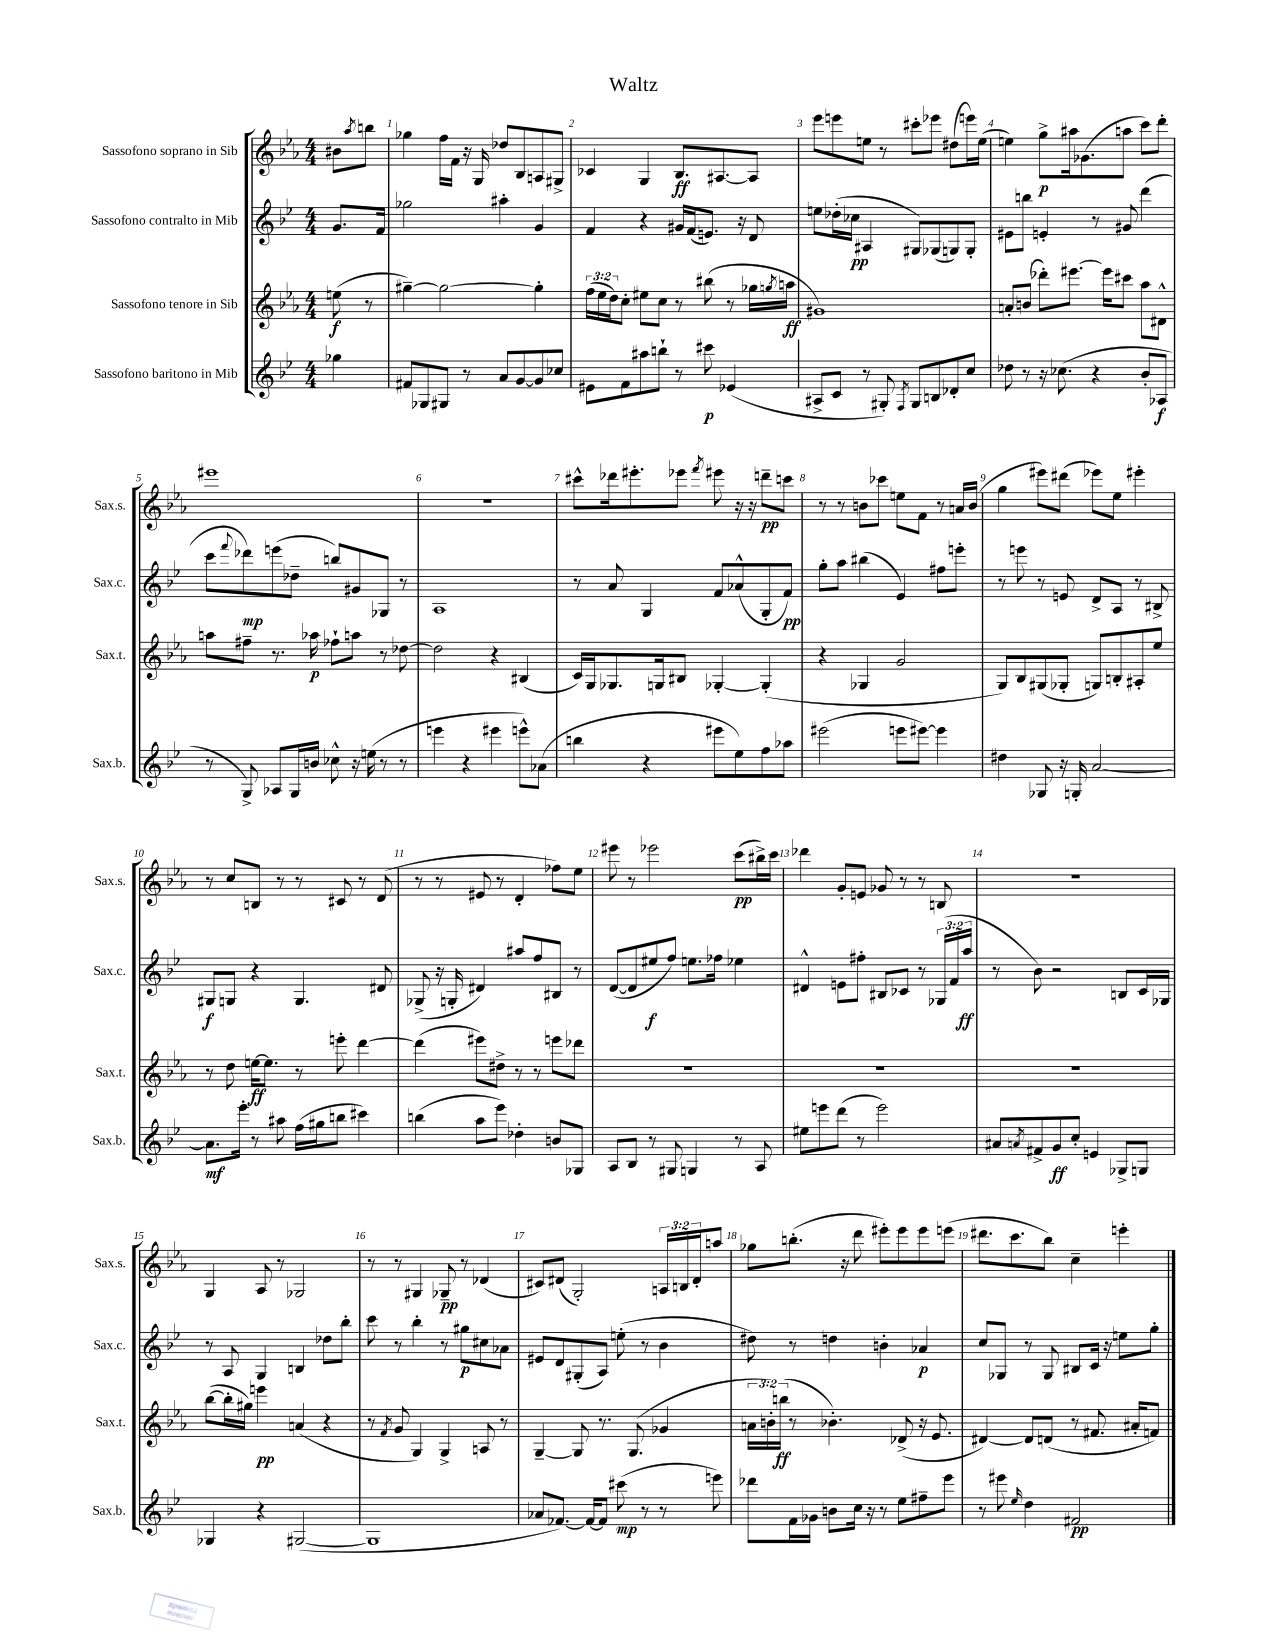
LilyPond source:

\header { title = "Waltz" }
<<
\new StaffGroup <<
\new Staff = "s0" \with { instrumentName = "Sassofono soprano in Sib" shortInstrumentName = "Sax.s." } {
    \clef treble \key ees \major \numericTimeSignature \time 4/4 \override Staff.TupletNumber.text = #tuplet-number::calc-fraction-text \partial 4
    bis'8 \acciaccatura { aes''8 } b''8 |
    ges''4 f''16 f'16 r16 g16 des''8 bes8 a8 gis8-> |
    ces'4 g4 bes8.\ff ais8.~ ais8 |
    ees'''8 e'''8 e''8 r8 cis'''8-. ees'''8 dis''8( e'''16) e''16( |
    e''4) g''8->\p ais''16 ges'8.( a''8 c'''8) d'''8-. |
    eis'''1 |
    r1 |
    cis'''8-^ des'''16 eis'''8.-. ees'''8 \acciaccatura { f'''8 } eis'''8 r16 r16 d'''8--\pp c'''8 |
    r8 r8 b'8 ces'''8 e''8 f'8 r8 a'16 b'16( |
    g''4 eis'''8) dis'''8( ees'''8) ees''8 eis'''4-. |
    r8 c''8 b8 r8 r8 cis'8 r8 d'8( |
    r8 r8 eis'8 r8 d'4-. fes''8) ees''8 |
    eis'''8 r8 ees'''2 c'''8\pp( bis''16->) c'''16 |
    des'''4 g'8-. e'8 ges'8 r8 r8 b8 |
    R1 |
    g4 aes8 r8 ges2 |
    r8 r8 gis4 ges8--\pp r8 des'4( |
    cis'8) dis'8( g2-.) \tuplet 3/2 { a16 b16 dis'16-. } a''8 |
    ges''8 b''8.-.( r16 d'''8 eis'''8-.) eis'''8 eis'''8 e'''8( |
    dis'''8. c'''8. bes''8) c''4-- e'''4-. \bar "|." |
}
\new Staff = "s1" \with { instrumentName = "Sassofono contralto in Mib" shortInstrumentName = "Sax.c." } {
    \clef treble \key bes \major \numericTimeSignature \time 4/4 \override Staff.TupletNumber.text = #tuplet-number::calc-fraction-text \partial 4
    g'8. f'16 |
    ges''2 ais''4-. g'4 |
    f'4 r4 gis'16 f'16( e'8.) r16 d'8 |
    e''8 des''16-.( ces''16\pp ais4 gis8) ges8( g8) g8-. |
    eis'8 b''8 e'4-. r8 gis'8 d'''4( |
    c'''8 \appoggiatura { f'''8 } des'''8\mp) e'''8( des''8-- b''8) gis'8 ges8 r8 |
    a1 |
    r8 a'8 g4 f'8 aes'8-^( g8-. f'8\pp) |
    g''8-. a''8 bis''4( ees'4) fis''8 e'''8-. |
    r8 e'''8 r8 e'8 d'8-> a8 r8 bis8-> |
    gis8\f g8 r4 g4. dis'8 |
    ges8->( r16 g16-. dis'4) ais''8 f''8 bis8 r8 |
    d'8~( d'8 eis''8\f f''8) e''8. fes''16 ees''4 |
    dis'4-^ e'8 fis''8-. bis8 ces'8 r8 \tuplet 3/2 { ges16( f'16 a''16\ff } |
    r8 bes'8) r2 b8 c'16 ges16 |
    r8 a8 g4 b4 des''8 bes''8-. |
    c'''8 r8 bes''4-. r8 gis''8\p cis''8 aes'8 |
    eis'8 d'8 gis8-.( a8) e''8-.( r8 bes'4 |
    dis''8) r8 d''4 b'4-. aes'4\p |
    c''8 ges8 r8 ges8 bis8 c'16 r16 e''8 g''8-. \bar "|." |
}
\new Staff = "s2" \with { instrumentName = "Sassofono tenore in Sib" shortInstrumentName = "Sax.t." } {
    \clef treble \key ees \major \numericTimeSignature \time 4/4 \override Staff.TupletNumber.text = #tuplet-number::calc-fraction-text \partial 4
    e''8\f( r8 |
    gis''4~--) gis''2~ gis''4-. |
    \tuplet 3/2 { f''16( ees''16 d''16) } c''8-. eis''8 c''8 r8 bis''8( r8 ges''16 \acciaccatura { g''8 } a''16\ff |
    gis'1) |
    a'8-. b'8( des'''8-.) eis'''8.~ eis'''16 cis'''8 aes''8 dis'8-^ |
    a''8 fis''8-- r8. aes''16\p fes''8-! a''8 r8 des''8~ |
    des''2 r4 bis4( |
    c'16) g16 ges8. g16 bis8 ges4~-. ges4-.( |
    r4 ges4 g'2 |
    g8) bes8 gis8( ges8-. g8) b8-. ais8-. ees''8 |
    r8 d''8 e''16~\ff e''8. r8 e'''8-. d'''4~ |
    d'''4( eis'''8) dis''8-> r8 r8 e'''8 des'''8 |
    R1 |
    R1 |
    R1 |
    bes''8~( bes''16-. gis''16) e'''4\pp a'4( r4 |
    r8 \acciaccatura { f'8 } g'8 g4) g4-> a8 r8 |
    g4~-- g8 r8. g8.( ges'4 |
    \tuplet 3/2 { a'16 b'16-.) b''16\ff( } r8 bes'4.-.) des'8->( r16 ees'8. |
    dis'4~) dis'8 d'8( r8 fis'8. ais'16-. f'8) \bar "|." |
}
\new Staff = "s3" \with { instrumentName = "Sassofono baritono in Mib" shortInstrumentName = "Sax.b." } {
    \clef treble \key bes \major \numericTimeSignature \time 4/4 \partial 4
    ges''4 |
    fis'8 ges8 gis8 r8 a'8 g'8~ g'8 ces''8 |
    eis'8 f'8 ais''8 b''8-! r8 cis'''8\p ees'4( |
    ais8-> c'8 r8 gis8-.) \acciaccatura { f8 } gis8 b8 des'8-. c''8 |
    des''8 r8 r16 ces''8.( r4 bes'8-. aes8\f |
    r8 g8->) aes8 g16 b'16 ces''8-^ r16 e''16( r8 r8 |
    e'''4 r4 eis'''4 e'''8-^) aes'8( |
    b''4 r4 eis'''8 ees''8) f''8 aes''8 |
    eis'''2( e'''8 eis'''8~) eis'''4 |
    dis''4 ges8 r16 g16-. a'2~ |
    a'8.\mf ees'''16-. r8 ais''8 f''16( gis''16 b''8 cis'''4) |
    b''4( a''8 ees'''8) des''4-. b'8 ges8 |
    a8 bes8 r8 gis8 g4 r8 a8 |
    eis''8 e'''8 d'''8( r8 e'''2) |
    ais'8 \acciaccatura { a'8 } fis'8-> g'8\ff c''8-. e'4 ges8-> g8 |
    ges4 r4 gis2~( |
    gis1 |
    aes'8 fes'8.~) fes'16~ fes'8 cis'''8\mp( r8 r8 e'''8) |
    des'''8 f'16 ges'16 b'8 c''16 r16 r8 ees''8 fis''8-- ees'''8 |
    r8 eis'''8 \grace { ees''16 } d''4 fis'2\pp \bar "|." |
}
>>
>>
\layout { \context { \Score \override BarNumber.break-visibility = ##(#f #t #t) barNumberVisibility = #all-bar-numbers-visible } }
